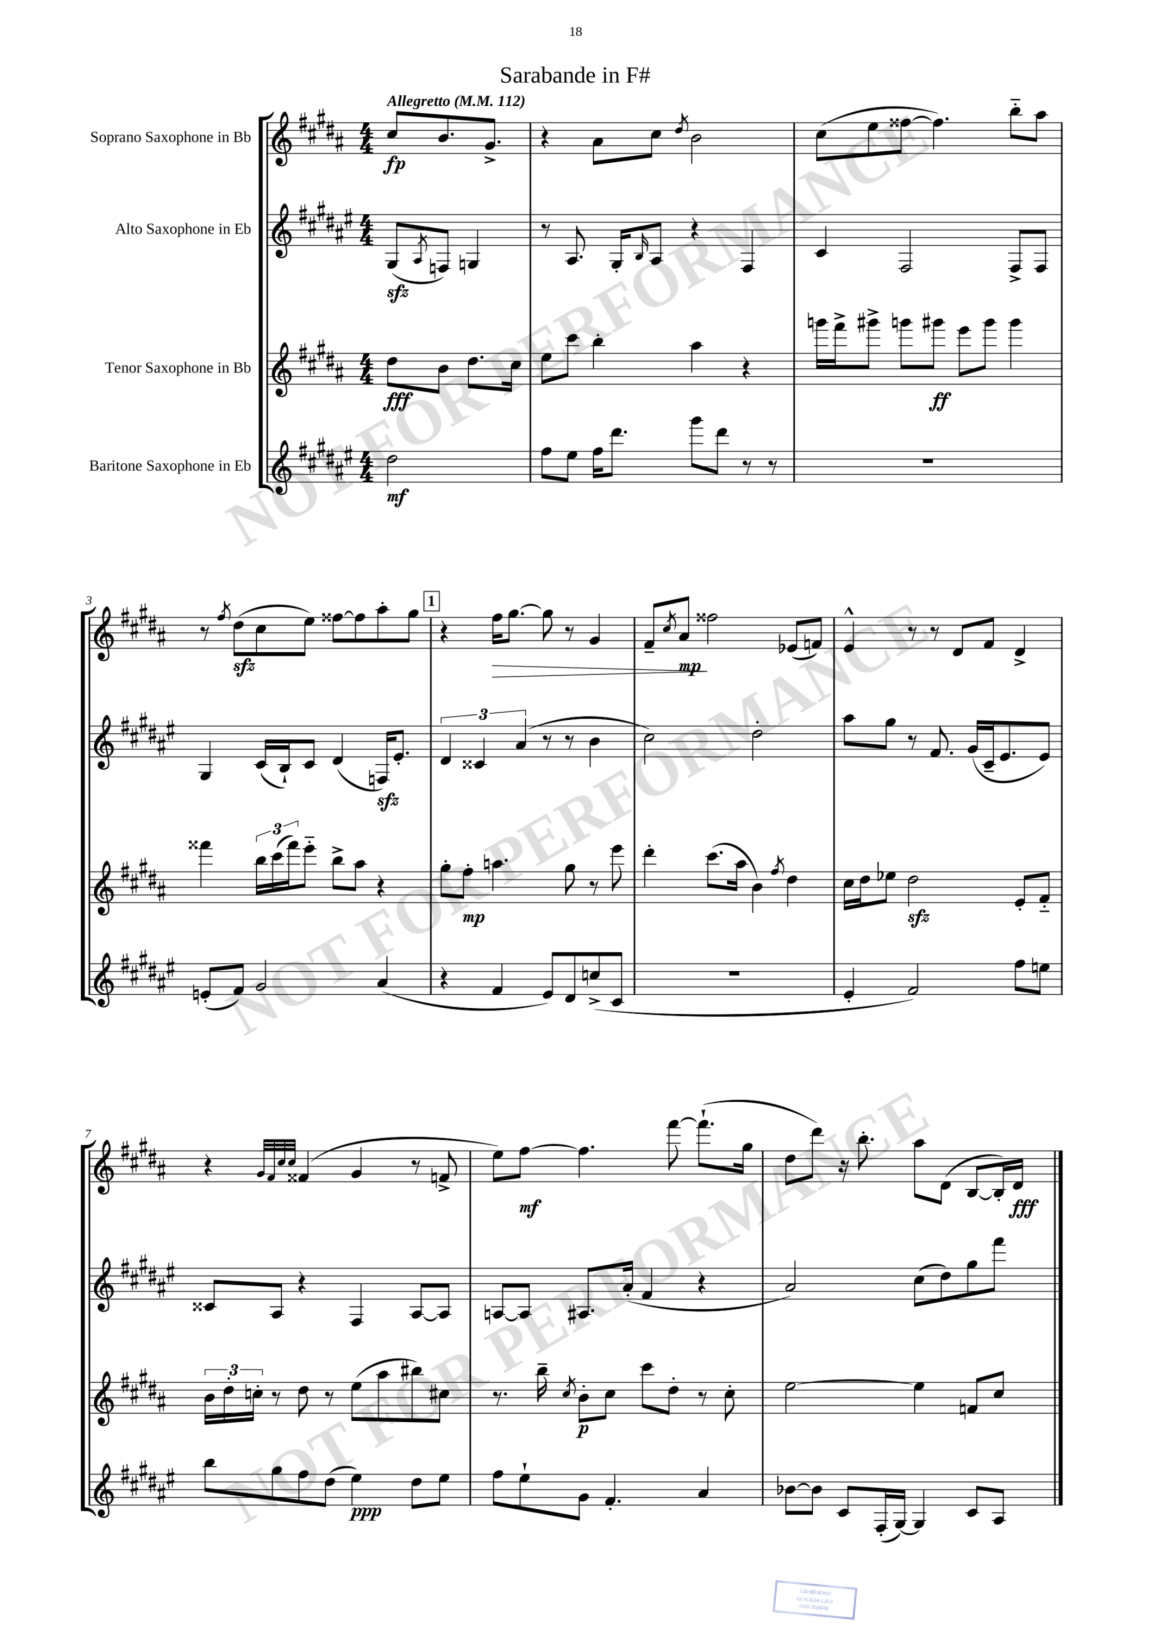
\header { title = "Sarabande in F#" }
<<
\new StaffGroup <<
\new Staff = "s0" \with { instrumentName = "Soprano Saxophone in Bb" } {
    \clef treble \key b \major \numericTimeSignature \time 4/4 \partial 2 \tempo "Allegretto" 4 = 112
    cis''8\fp b'8. gis'8.-> |
    r4 ais'8 cis''8 \acciaccatura { dis''8 } b'2 |
    cis''8( e''8 fisis''8~ fisis''4.) b''8-_ ais''8 |
    r8 \acciaccatura { fis''8 } dis''8\sfz( cis''8 e''8) fisis''8~ fisis''8 ais''8-. gis''8 |
    \mark \markup { \box "1" } r4 fis''16\> gis''8.~ gis''8 r8 gis'4 |
    fis'8-- \acciaccatura { cis''8 } ais'8\mp\! fisis''2 ees'8( f'8) |
    e'4-^ r8 r8 dis'8 fis'8 dis'4-> |
    r4 \grace { gis'32 fis'32 cis''32 cis''32 } fisis'4( gis'4 r8 f'8-> |
    e''8) fis''8~\mf fis''4. fis'''8~ fis'''8.-!( gis''16 |
    dis''8 dis'''8) r16 b''8.-. ais''8 dis'8( b8~ b16-.) dis'16\fff \bar "|." |
}
\new Staff = "s1" \with { instrumentName = "Alto Saxophone in Eb" } {
    \clef treble \key fis \major \numericTimeSignature \time 4/4 \partial 2
    gis8\sfz( \acciaccatura { ais8 } f8) g4 |
    r8 ais8. gis16-. \grace { b16 } ais8 r4 fis4 |
    cis'4 fis2 fis8-> fis8 |
    gis4 cis'16( b16-!) cis'8 dis'4( f16\sfz) eis'8.-. |
    \mark \markup { \box "1" } \tuplet 3/2 { dis'4 cisis'4 ais'4( } r8 r8 b'4 |
    cis''2) dis''2-. |
    ais''8 gis''8 r8 fis'8. gis'16( cis'16-- eis'8. eis'8) |
    cisis'8 ais8 r4 fis4 ais8~ ais8 |
    a8~ a8 ais8. ais'16-.( fis'4 r4 |
    ais'2) cis''8( dis''8) gis''8 fis'''8 \bar "|." |
}
\new Staff = "s2" \with { instrumentName = "Tenor Saxophone in Bb" } {
    \clef treble \key b \major \numericTimeSignature \time 4/4 \partial 2
    dis''8\fff b'8 dis''8. cis''16 |
    e''8 cis'''8 b''4-. ais''4 r4 |
    g'''16 fis'''16-> gis'''8-> g'''8 gis'''8\ff e'''8 gis'''8 gis'''4 |
    fisis'''4 \tuplet 3/2 { b''16 cis'''16( fisis'''16) } e'''8-_ b''8-> ais''8 r4 |
    \mark \markup { \box "1" } gis''8-. fis''8-.\mp a''4. gis''8 r8 e'''8 |
    dis'''4-. cis'''8.( ais''16 b'4) \acciaccatura { fis''8 } dis''4 |
    cis''16 dis''16 ees''8 dis''2\sfz e'8-. fis'8-_ |
    \tuplet 3/2 { b'16 dis''16-. c''16-. } r8 dis''8 r8 e''8( ais''8 bis''8) cis''8 |
    r8. b''16-- \acciaccatura { cis''8 } b'8-.\p cis''8 cis'''8 dis''8-. r8 cis''8-. |
    e''2~ e''4 f'8 cis''8 \bar "|." |
}
\new Staff = "s3" \with { instrumentName = "Baritone Saxophone in Eb" } {
    \clef treble \key fis \major \numericTimeSignature \time 4/4 \partial 2
    dis''2\mf |
    fis''8 eis''8 fis''16 dis'''8. gis'''8 dis'''8 r8 r8 |
    R1 |
    e'8-.( fis'8) gis'2 ais'4( |
    \mark \markup { \box "1" } r4 fis'4 eis'8) dis'8 c''8->( cis'8 |
    R1 |
    eis'4-. fis'2) fis''8 e''8 |
    b''8 gis''8 fis''8 dis''8( eis''4\ppp) dis''8 eis''8 |
    fis''8 eis''8-! gis'8 fis'4.-. ais'4 |
    bes'8~ bes'8 cis'8 fis16-.( gis16~) gis4 cis'8 ais8 \bar "|." |
}
>>
>>
